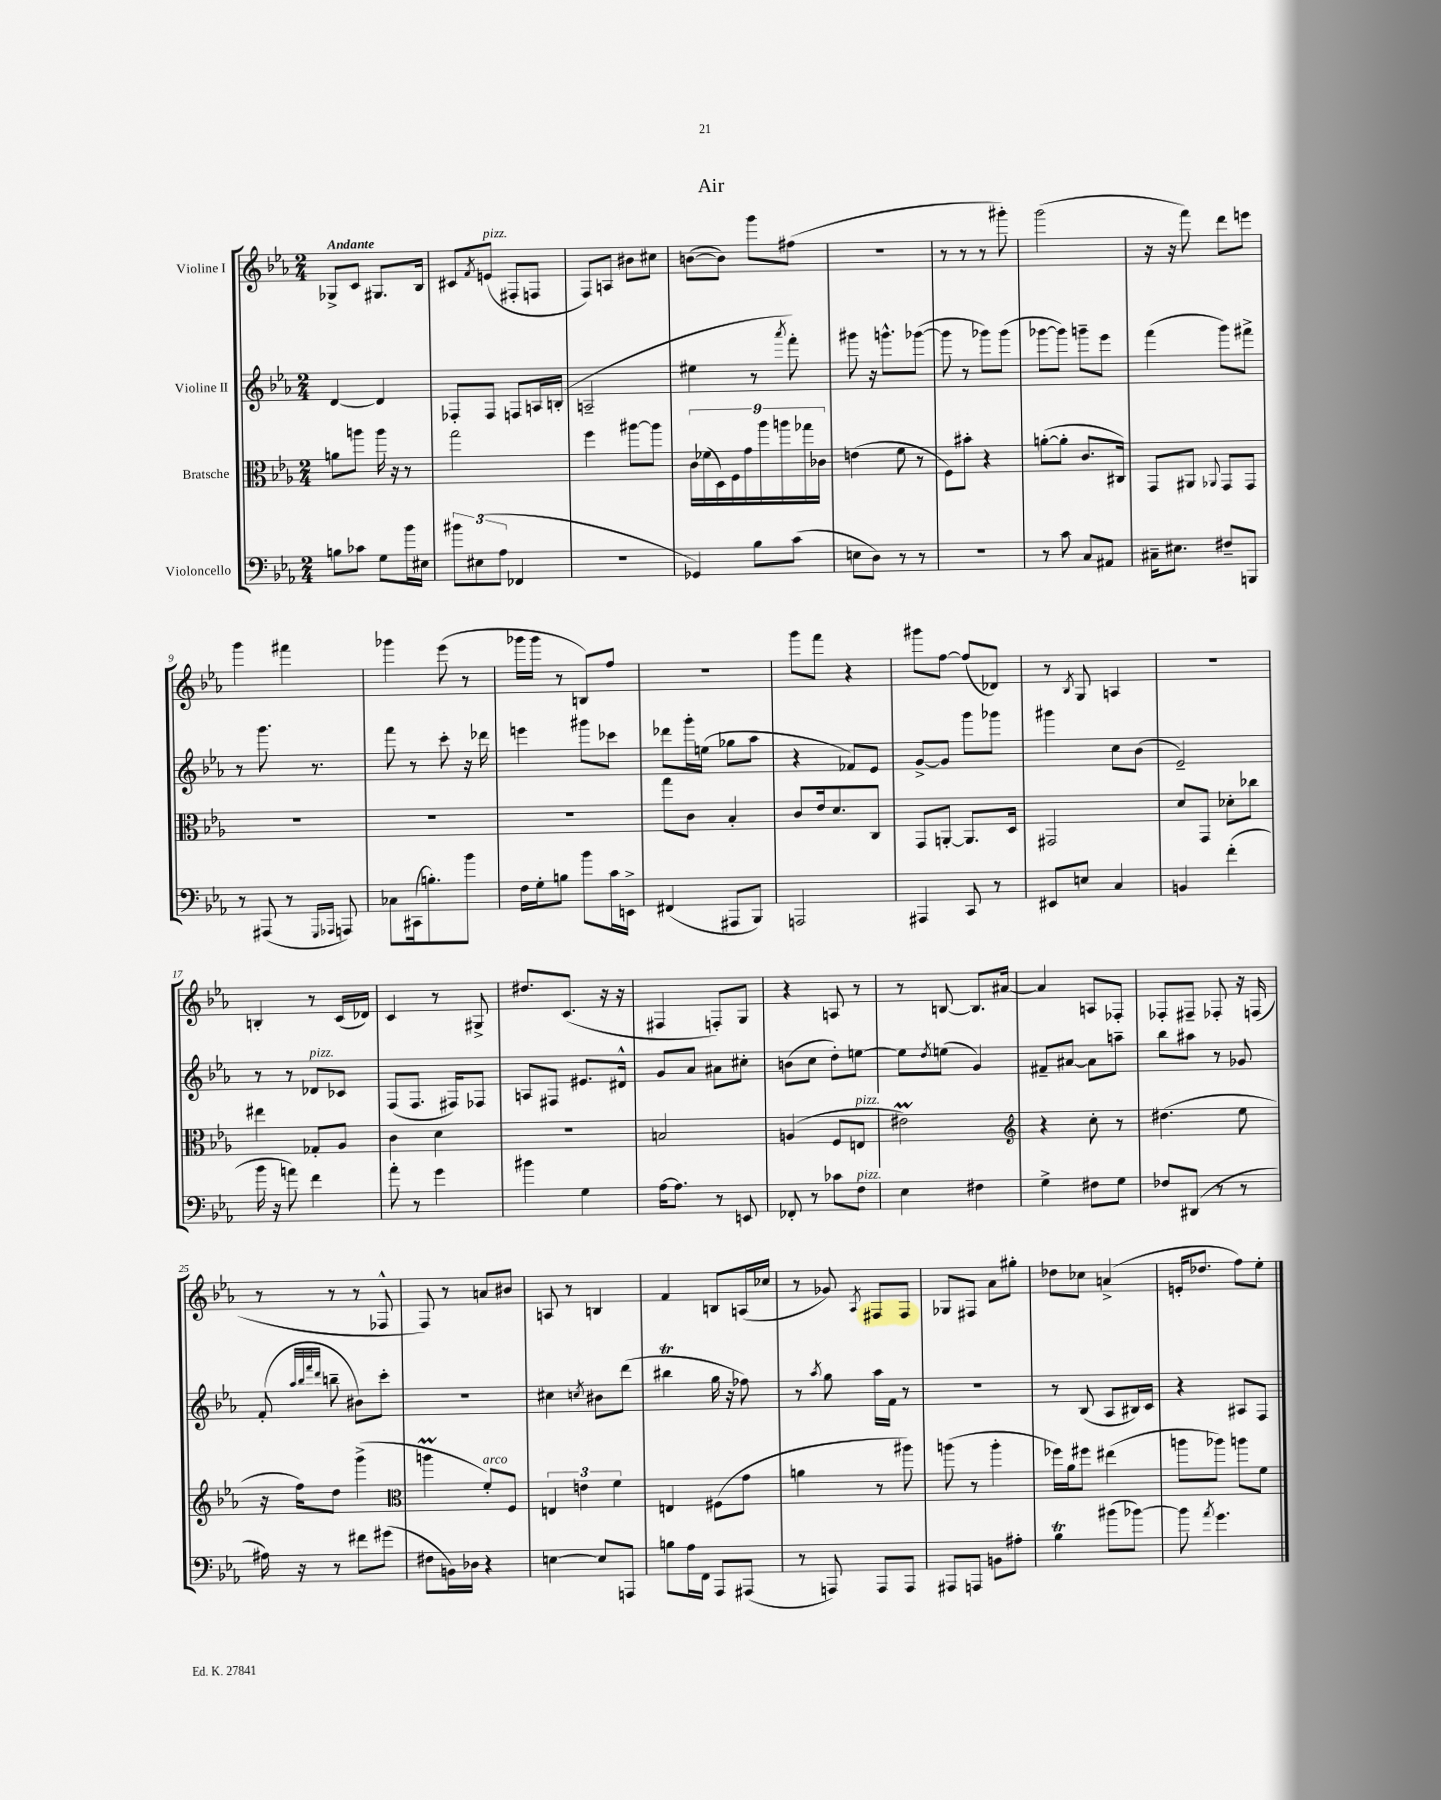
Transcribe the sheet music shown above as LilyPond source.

\header { title = "Air" }
<<
\new StaffGroup <<
\new Staff = "s0" \with { instrumentName = "Violine I" } {
    \clef treble \key ees \major \numericTimeSignature \time 2/4 \tempo "Andante"
    ges8-> c'8 gis8. bes16 |
    cis'8 \acciaccatura { f'8 } e'8^\markup { \italic "pizz." }( fis8-. f8 |
    f8) a8 bis'8 cis''8 |
    b'8~( b'8) g'''8 fis''8( |
    r2 |
    r8 r8 r8 gis'''8-.) |
    g'''2( |
    r16 r16 f'''8) d'''8 e'''8 |
    g'''4 fis'''4 |
    ges'''4 ees'''8( r8 |
    ges'''16 ges'''16 r8 b8) f''8 |
    r2 |
    g'''8 f'''8 r4 |
    gis'''8 f''8~ f''8( des'8) |
    r8 \acciaccatura { bes8 } g8 a4 |
    r2 |
    b4-. r8 c'16( des'16) |
    c'4 r8 gis8-> |
    dis''8. c'8.( r16 r16 |
    fis4 f8-.) g8 |
    r4 a8 r8 |
    r8 b8~ b8. ais'16~ |
    ais'4 a8 fes8-. |
    fes8-. fis8-- fes8-. r16 f16( |
    r8 r8 r8 fes8-^ |
    f8) r8 a'8 bis'8 |
    a8 r8 b4 |
    f'4 b8 a16( ces''16 |
    r8 ges'8) \acciaccatura { aes8 } fis8 fis8 |
    ges8 fis8 aes'8 gis''8-. |
    des''8 ces''8 a'4->( |
    e'16-. des''8. f''8) ees''8-. \bar "|." |
}
\new Staff = "s1" \with { instrumentName = "Violine II" } {
    \clef treble \key ees \major \numericTimeSignature \time 2/4
    d'4~ d'4 |
    fes8-. fes8 f8 a16 b16-.( |
    a2-- |
    eis''4 r8 \acciaccatura { aes'''8 } f'''8-.) |
    gis'''8 r16 g'''8.-^ ges'''8~( |
    ges'''8 r8 ges'''8) ges'''8( |
    ges'''8~ ges'''8) g'''8-- ees'''8 |
    f'''4( g'''8) fis'''8-> |
    r8 g'''8. r8. |
    f'''8 r8 c'''8-. r16 des'''16 |
    e'''4 gis'''8 ces'''8 |
    des'''8 g'''16-. e''16( ges''8 aes''8 |
    r4 fes'8) ees'8 |
    g'8~-> g'8 g'''8 ges'''8 |
    gis'''4 c''8 bes'8( |
    ees'2--) |
    r8 r8 des'8^\markup { \italic "pizz." } ces'8 |
    f8( f8. fis16) fes8 |
    a8 fis8 eis'8. dis'16-^ |
    g'8 aes'8 ais'8 cis''8-. |
    b'8( c''8 d''8-.) e''8~ |
    e''8 \acciaccatura { d''8 } e''8( g'4) |
    fis'8-- ais'8~ ais'8 a''8-- |
    bes''8 ais''8 r8 ges'8 |
    f'8-.( \grace { aes''32 bes''32 f'''32 d'''32 } b''8-- bis'8) c'''8-. |
    R2 |
    cis''4 \acciaccatura { c''8 } bis'8 d'''8( |
    bis''4\trill g''16 r16 fes''8) |
    r8 \acciaccatura { aes''8 } g''8 aes''16 f'16 r8 |
    R2 |
    r8 bes8( aes8 bis16) c'16 |
    r4 ais8 f8 \bar "|." |
}
\new Staff = "s2" \with { instrumentName = "Bratsche" } {
    \clef alto \key ees \major \numericTimeSignature \time 2/4
    a'8 a''8 a''16 r16 r8 |
    g''2 |
    f''4 ais''8~ ais''8 |
    \tuplet 9/8 { c'16 fes'16( d16) f16 g'16 aes''16 a''16 ges''16 ces'16 } |
    e'4( f'8 r8 |
    f8) bis'8-. r4 |
    a'8~-.( a'8-. c'8. cis16) |
    g,8 ais,8 \appoggiatura { aes,8 } g,8 g,8 |
    R2 |
    R2 |
    R2 |
    g''8 c'8 bes4-. |
    c'8 ees'16 d'8. c8 |
    g,8 a,8~-. a,8. d16 |
    gis,2 |
    d'8 g,8 des'8-. ces''8 |
    eis''4 ges8-. aes8 |
    c'4 d'4 |
    r2 |
    b2 |
    a4( f8 e8^\markup { \italic "pizz." } |
    eis'2\prall) |
    \clef treble r4 c''8-. r8 |
    dis''4.( ees''8 |
    r16 f''16) d''8 g'''4->( |
    \clef alto a''4\prall f'8-.^\markup { \italic "arco" }) f8 |
    \tuplet 3/2 { e4 e'4 f'4 } |
    e4 fis8( g'8 |
    a'4 r8 ais''8) |
    a''8( r8 a''4-. |
    fes''16) aes'16 fis''8 eis''4( |
    a''8 aes''8) a''8 f'8 \bar "|." |
}
\new Staff = "s3" \with { instrumentName = "Violoncello" } {
    \clef bass \key ees \major \numericTimeSignature \time 2/4
    b8 ces'8 g8 bes'16 eis16 |
    \tuplet 3/2 { bis'8 eis8( aes8 } fes,4 |
    R2 |
    ges,4) bes8 c'8( |
    e8 d8) r8 r8 |
    r2 |
    r8 c'8 c8 ais,8 |
    cis16-- eis8. fis8-- b,,8 |
    r8 ais,,8( r8 \grace { g,,16 aes,,16 } a,,8) |
    ces8 cis,16( b8.-.) bes'8 |
    f16 g16-. b8 bes'8 c'16 e,16-> |
    fis,4( ais,,8 bes,,8) |
    a,,2 |
    ais,,4 c,8 r8 |
    eis,8 e8 c4 |
    b,4 f'4-.( |
    bes'16 r16 a'8) f'4 |
    aes'8-. r8 g'4 |
    bis'4 g4 |
    aes16~ aes8. r8 e,8 |
    fes,8-. r8 ces'8 f8^\markup { \italic "pizz." } |
    ees4 fis4 |
    g4-> fis8 g8 |
    fes8 dis,8( r8 r8 |
    ais16) r16 r8 fis'8 gis'8( |
    fis8 b,16) des16 r4 |
    e4~ e8 a,,8 |
    b8 aes16 f,16 aes,,8 ais,,8( |
    r8 a,,8) a,,8 a,,8 |
    ais,,8 a,,8 b,8 ais8-. |
    bes4\trill bis'8( bes'8~) |
    bes'8 \acciaccatura { aes'8 } g'4. \bar "|." |
}
>>
>>
